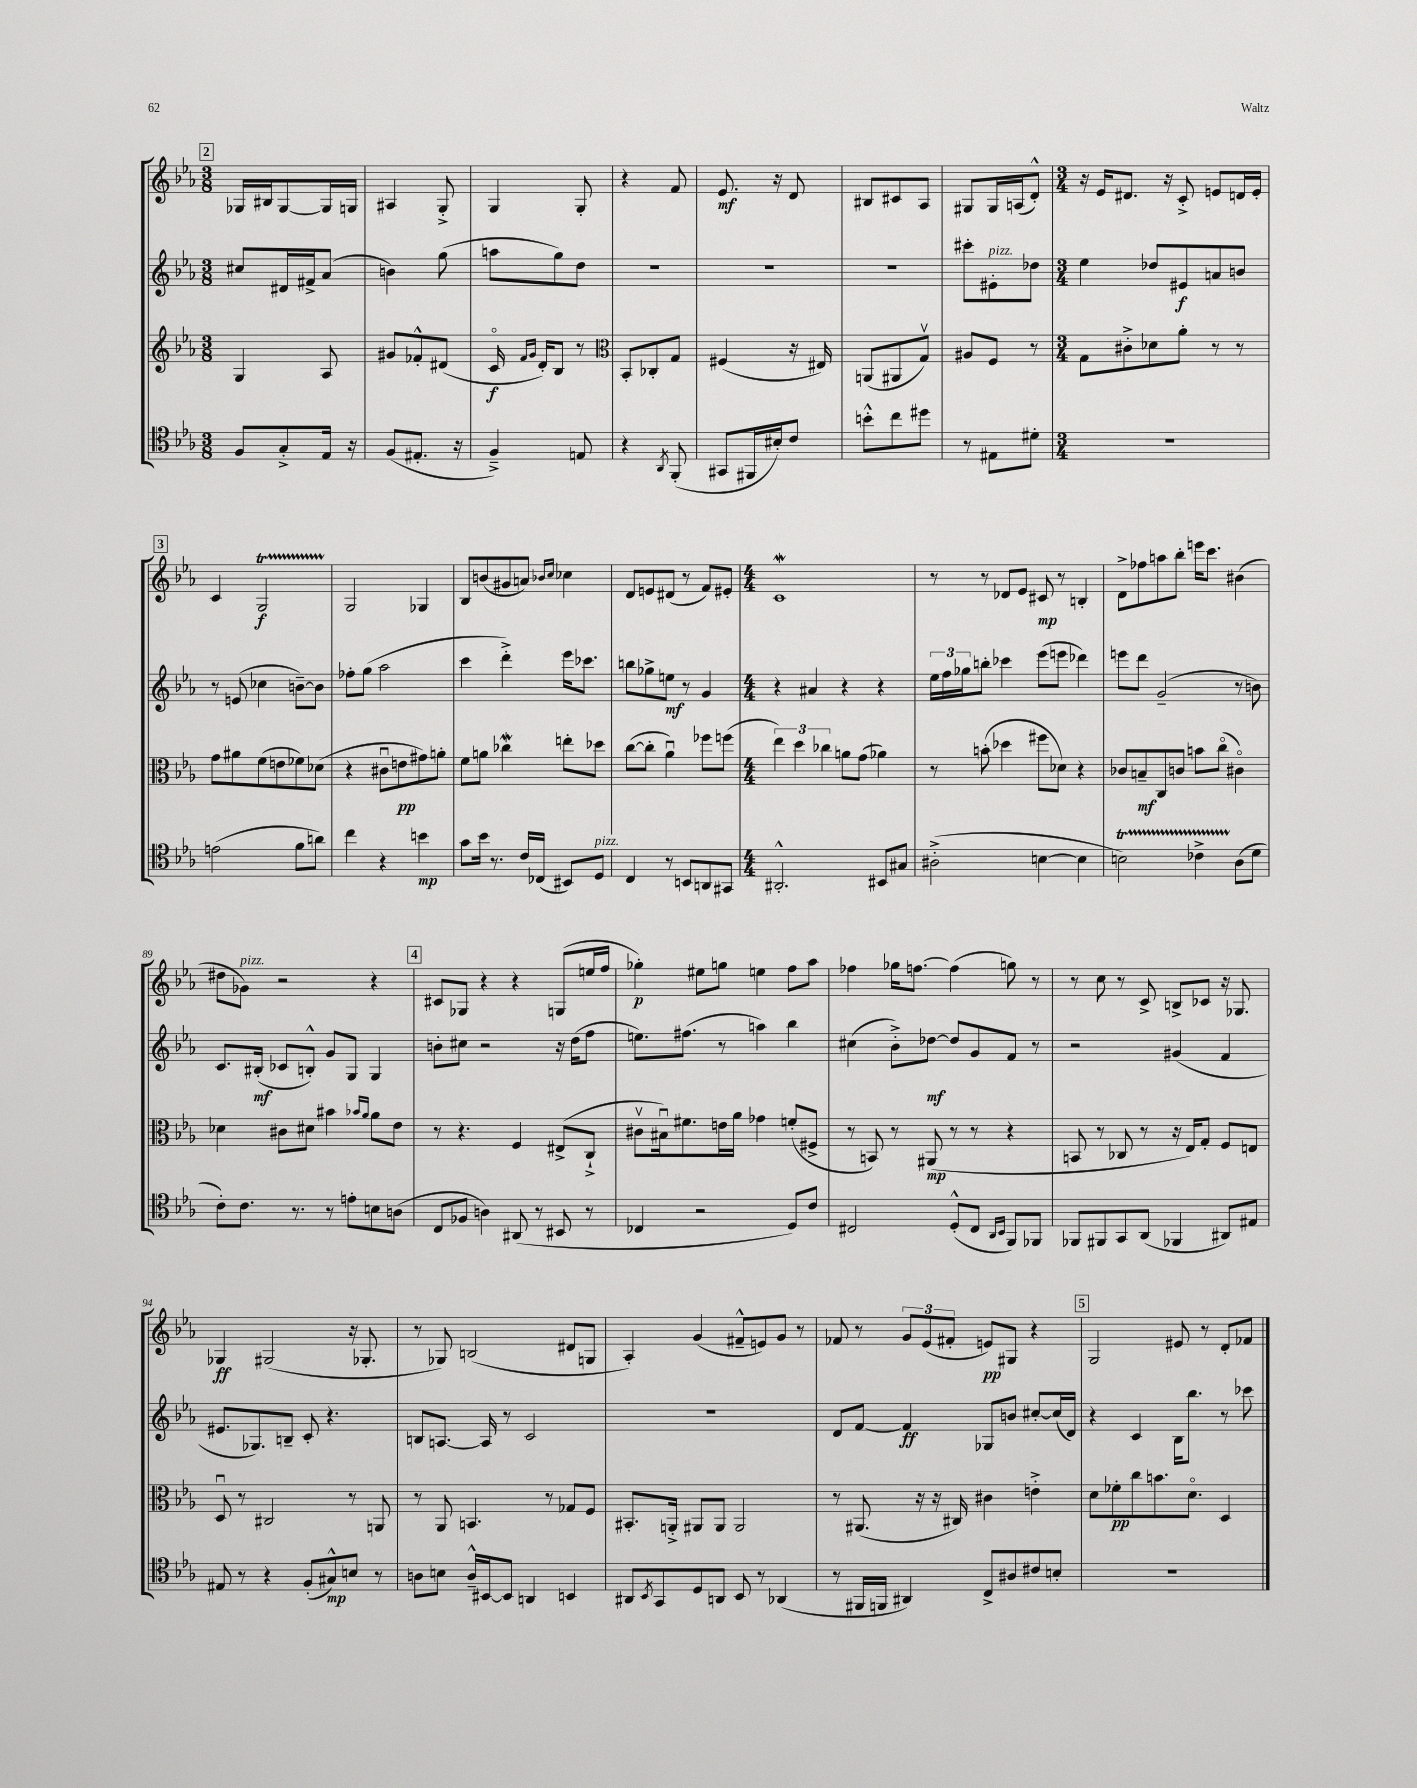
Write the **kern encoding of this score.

**kern	**kern	**kern	**kern
*staff4	*staff3	*staff2	*staff1
*clefC4	*clefG2	*clefG2	*clefG2
*k[b-e-a-]	*k[b-e-a-]	*k[b-e-a-]	*k[b-e-a-]
*M3/8	*M3/8	*M3/8	*M3/8
8F	4G	8cc#	16G-
.	.	.	16B#
8G'^	.	16d#	[8G-
.	.	16f#^	.
16E-	8A-	(8a-	16G-]
16r	.	.	16G
=	=	=	=
(8F	8g#	4b)	4A#
8.E#'	8f-'^^	.	.
.	(8d#	(8gg	8G'^
16r	.	.	.
=	=	=	=
4F~^)	16co	8aa	4G
.	16qqf	.	.
.	16qqg	.	.
.	16d')	.	.
.	8B-	8gg)	.
8E	8r	8dd	8G'
=	=	=	=
*	*clefC3	*	*
4r	8BB-'	4.r	4r
.	8C-'	.	.
8qAA-	.	.	.
(8FF'	8G	.	8f
=	=	=	=
8GG#	(4F#	4.r	8.e-
16FF#	.	.	.
16B#')	.	.	16r
8c	16r	.	8d
.	16E#)	.	.
=	=	=	=
8b'^^	(8AA	4.r	8B#
8cc	8AA#	.	8c#
8dd#	8Gv)	.	8A-
=	=	=	=
8r	8A#	8ccc#'	8G#
8E#	8F	8e#'	16G#
.	.	.	(16A
8d#'	8r	8dd-	8d'^^)
=	=	=	=
*M3/4	*M3/4	*M3/4	*M3/4
2.r	8G	4ee-	16r
.	.	.	16e-
.	8c#'^	.	8.d#
.	8d-	8dd-	.
.	.	.	16r
.	8a-'	8e#	8c'^
.	8r	8a	8e
.	8r	8b	16d
.	.	.	16e'
=	=	=	=
(2e	8g	8r	4c
.	8a#	(8e	.
.	(8f	4cc-	2G
.	8e	.	.
8f	8f-)	[8b~)	.
8a)	(8d-	8b]	.
=	=	=	=
4cc	4r	8ff-'	2G
.	.	(8gg	.
4r	8c#u	2aa-	.
.	8e	.	.
4b	8g#)	.	4G-
.	8a'	.	.
=	=	=	=
8g	8f	4ccc	8B-
16b-	8a	.	(8b
8.r	.	.	.
.	4cc-	4ddd'^)	8g#
16c	.	.	8a)
(16C-	.	.	.
.	.	.	16qqb-
.	.	.	16qqcc
8BB#)	8ee'	16eee-	4cc-
.	.	8.ccc-	.
8D	8dd-	.	.
=	=	=	=
4C	([8cc	8bb	8d
.	8cc']	8gg-^	8e
8r	4a-u)	8ee	(8d#
8BB	.	8r	8r
8AA	8ff-	4g	8f)
8GG#	(8ff	.	8e#'
=	=	=	=
*M4/4	*M4/4	*M4/4	*M4/4
2.AA#'^^	6ee-)	4r	1c
.	6dd	.	.
.	.	4a#	.
.	6cc-	.	.
.	8a	4r	.
.	(8g	.	.
8BB#	4a-)	4r	.
8G#	.	.	.
=	=	=	=
(2A#'^	8r	24ee-	8r
.	.	24ff	.
.	.	24gg-	.
.	(8b'	8bb'	8r
.	4dd-	4ccc-	8d-
.	.	.	8e-
[4B	8ff#	(8eee-	8c#
.	8d-)	8eee	8r
4B]	4r	4ddd-)	4B'
=	=	=	=
2B)	8c-	8eee	8d^
.	8B~	8ddd	8ff-
.	8C	(2g~	8aa
.	8c	.	8bb-'
4c-^	8b	.	16eee
.	.	.	8.ccc
.	(8cco	.	.
(8A-	4c#o)	8r	(4b#
8d	.	8b)	.
=	=	=	=
8c')	4d-	8.c	8dd#
8.c	.	.	8g-)
.	.	(16B#'	.
.	8c#	8c-	2r
8.r	.	.	.
.	8d#	8B'^^)	.
8r	4b#	8g	.
8e'	.	8G	.
.	16qqb-	.	.
.	16qqa-	.	.
8B	8a-	4G	4r
(8A	8e-	.	.
=	=	=	=
8C	8r	8b'	8c#
8F-	4.r	8cc#	8G-
4A)	.	2r	4r
(8AA#	4F	.	4r
8r	.	.	.
8BB#	(8E#^	16r	(8G
.	.	(16dd	.
8r	8C`^	8ff	16ee
.	.	.	16ff
=	=	=	=
4C-	8c#v	8.ee)	4gg-')
.	16B#u)	.	.
.	8.f#	(8.ff#	.
2r	.	.	8ee#
.	16e	8r	8gg
.	16a-	.	.
.	4g-	4aa)	4ee
8D)	(8f'	4bb-	8ff
8c	8F#^	.	8aa-
=	=	=	=
2C#	8r	(4cc#	4ff-
.	8BB)	.	.
.	8r	8b-'^)	16gg-
.	.	.	[8.ff
.	(8AA#	[8dd-	.
(8D'^^	8r	8dd-]	(4ff]
8C#	8r	8g	.
16qqAA-	.	.	.
16qqBB-	.	.	.
8FF)	4r	8f	8gg)
8FF-	.	8r	8r
=	=	=	=
8FF-	8BB	2r	8r
8FF#	8r	.	8cc
8GG	8C-	.	8r
(8AA-	8r	.	8c^
4FF-	16r	(4g#	8B^
.	16E-)	.	.
.	8G'	.	8c-
8AA#)	8F	4f	16r
.	.	.	8.G-
8E#	8E	.	.
=	=	=	=
8E#	8Du	8.e#	4G-
8r	8r	.	.
.	.	8.G-)	.
4r	2C#	.	(2G#
.	.	8B~	.
(8F'	.	8c'	.
8G#^^)	.	4.r	.
8B	8r	.	16r
.	.	.	8.G-'
8r	8AA	.	.
=	=	=	=
8A	8r	8B	8r
8B	8AA-	[8.A	8G-)
16A~^^	4.BB	.	(2B
[16BB#	.	16A]	.
8BB#]	.	8r	.
4AA	.	2c	.
.	8r	.	.
4BB	8G-	.	8d#
.	8F	.	8G
=	=	=	=
8AA#	8.BB#'	1r	4A-')
8qBB-	.	.	.
8GG	.	.	.
.	16AA'^	.	.
8D	8AA#	.	(4g
8AA	8AA#	.	.
8BB-	2AA#	.	8f#~^^
8r	.	.	8e)
(4AA-	.	.	8g
.	.	.	8r
=	=	=	=
8r	8r	8d	8f-
16FF#	(8.AA#	[8f	8r
16FF	.	.	.
4AA#)	.	4f]	12g
.	16r	.	.
.	.	.	(12e-
.	16r	.	.
.	.	.	12f#'
.	16C#)	.	.
8C^	4c#	8G-	8e)
8A#	.	8b	8G#
8c#	4e'^	[8cc#'	4r
8B'	.	(16cc#]	.
.	.	16d)	.
=	=	=	=
1r	8d	4r	2G
.	8f-'	.	.
.	8cc	4c	.
.	8.b	.	.
.	.	16B-	8e#
.	8.do	8.bb-	.
.	.	.	8r
.	4D	8r	8d'
.	.	8ccc-	8f-
==	==	==	==
*-	*-	*-	*-
